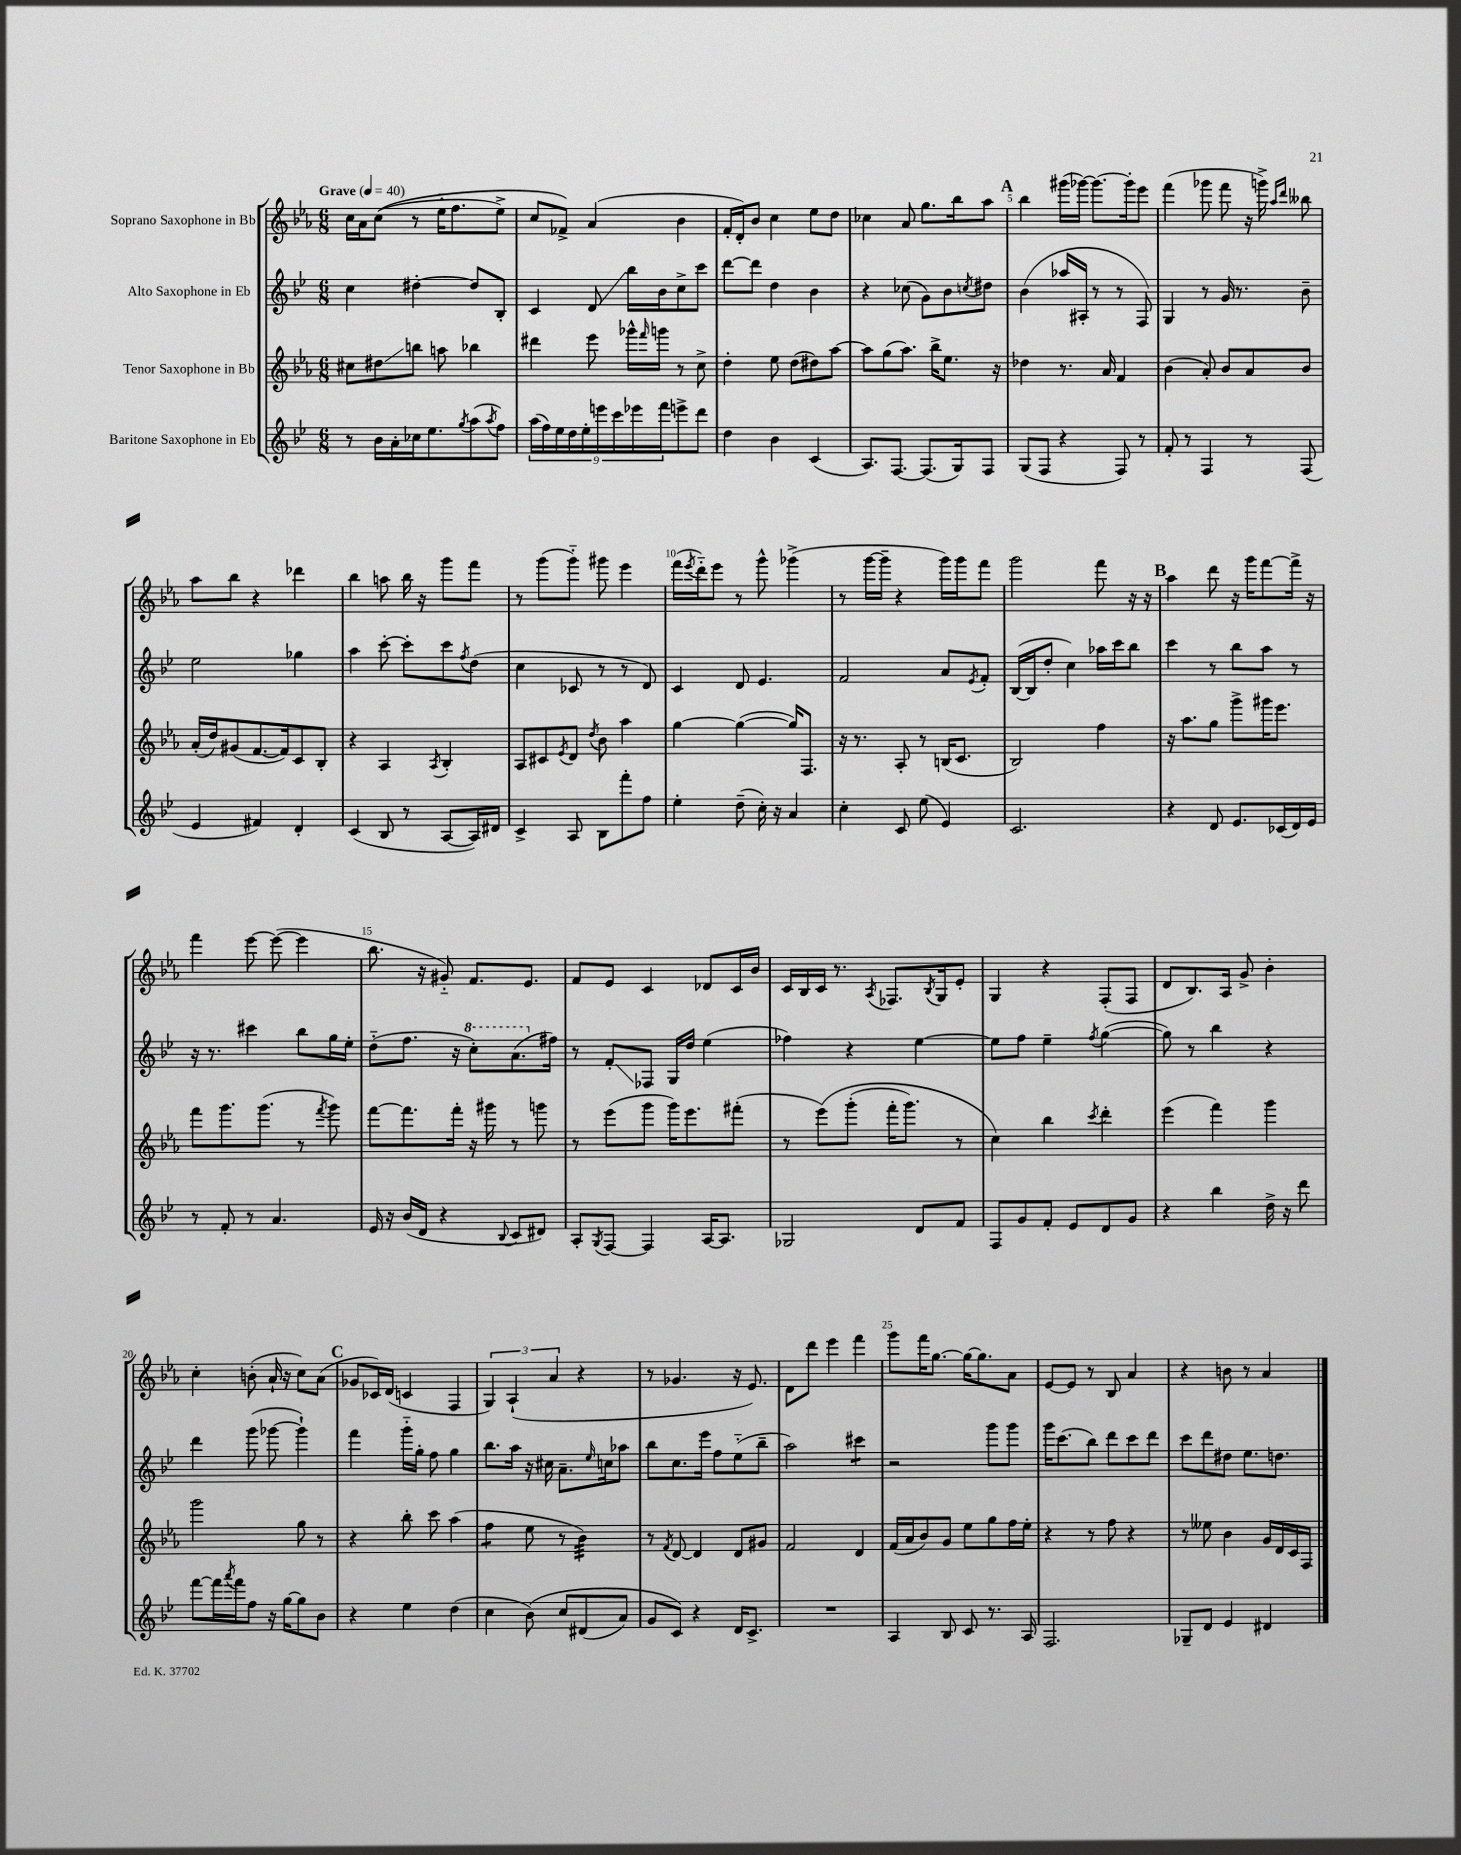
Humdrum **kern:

**kern	**kern	**kern	**kern
*staff4	*staff3	*staff2	*staff1
*clefG2	*clefG2	*clefG2	*clefG2
*k[b-e-]	*k[b-e-a-]	*k[b-e-]	*k[b-e-a-]
*M6/8	*M6/8	*M6/8	*M6/8
*MM40	*MM40	*MM40	*MM40
8r	8cc#	4cc	16cc
.	.	.	16a-
16b-	8dd#	.	&((8cc
16a'	.	.	.
16cc-	8bb	[4dd#'	8r
8.ee-	.	.	.
.	8aa	.	16ee-'~
.	.	.	8.ff
8qgg	.	.	.
(8aa	4bb-	8dd#]	.
8qaa	.	.	.
8ff)	.	8B-'	8ee-^)
=	=	=	=
(18aa	4ddd#	4c	8cc
18ff)	.	.	.
18ee-	.	.	.
.	.	.	8f-^&)
18dd	.	.	.
18ee-'	.	.	.
.	8eee-	8d	(4a-
18eee	.	.	.
18ccc	.	.	.
.	16ggg-^^	16bb-	.
18eee-	.	.	.
.	16qqfff	.	.
.	16ggg	16b-	.
18fff	.	.	.
8eee^	8r	8cc^	4b-
8ddd	8cc^	8ccc	.
=	=	=	=
4dd	4dd'	[8ddd	16f'
.	.	.	16d')
.	.	8ddd]	8b-
4b-	8ee-	4dd	4cc
.	(8dd	.	.
(4c	8dd#)	4b-	8ee-
.	[8aa-	.	8dd
=	=	=	=
8.A)	8aa-]	4r	4cc-
.	(8gg	.	.
[8.F	.	.	.
.	8.aa-)	(8cc-	8a-
(8.F]	.	8g)	8.gg
.	16bb-^	.	.
.	8.ee-	8b-	.
16G)	.	.	16bb-
.	.	8qcc	.
8F	.	8dd#	8aa-
.	16r	.	.
=	=	=	=
(8G	4dd-	(4b-	4bb-
8F	.	.	.
4r	8.r	16aa-	(16ggg#
.	.	16A#'	[16ggg-)
.	.	8r	8.ggg-_
.	16a-	.	.
8F)	4f	8r	.
.	.	.	16ggg-']
8r	.	8F)	8eee-
=	=	=	=
8f'	(4b-	4G	(4fff
8r	.	.	.
4F	8a-')	8r	8ggg-
.	8b-	16g	8fff
.	.	8.r	.
8r	8a-	.	16r
.	.	.	16ggg^)
.	.	.	16qqaa-
.	.	.	16qqddd
(8F	8b-	8b-~	8bb--
=	=	=	=
4e-	(16a-'	2ee-	8aa-
.	16dd)	.	.
.	(8g#	.	8bb-
4f#)	[8.f	.	4r
.	16f])	.	.
4d'	8c	4gg-	4ddd-
.	8B-'	.	.
=	=	=	=
(4c	4r	4aa	4bb-
8B-	4A-	[8ccc'	8aa
8r	.	8ccc']	16bb-
.	.	.	16r
.	8qA-	.	.
[8A	4B-'	8ccc	8ggg
.	.	8qff	.
16A])	.	(8dd	8fff
16d#	.	.	.
=	=	=	=
4c^	8A-	4cc	8r
.	8c#	.	(8ggg
.	8qe-	.	.
8A	8d	8c-	8ggg'~)
.	8qdd	.	.
8B-	8b-	8r	8ggg#
8fff'	4aa-	8r	4eee-
8ff	.	8d)	.
=	=	=	=
4ee-'	[4gg	4c	(16fff
.	.	.	8qeee-
.	.	.	16ddd'~)
.	.	.	8eee-
(8dd~	(4gg_	8d	8r
16cc')	.	4.e-	8ggg^^
16r	.	.	.
4a	16gg])	.	(4ggg-^
.	8.F	.	.
=	=	=	=
4cc'	16r	2f	8r
.	8.r	.	.
.	.	.	[16ggg
.	.	.	16ggg~]
8c	8A-'	.	4r
(8ee-	8r	.	.
4e-)	(16B	8a	16ggg)
.	8.c	.	16ggg
.	.	8qe-	.
.	.	8f'	8fff
=	=	=	=
2.c	2B-)	([16B-	2ggg
.	.	16B-]	.
.	.	8dd'	.
.	.	4cc)	.
.	4ff	16aa-	8fff
.	.	16ccc	.
.	.	8bb-	16r
.	.	.	16r
=	=	=	=
4r	16r	4ccc	4aa-
.	8.aa-	.	.
8d	8gg	8r	8ddd
8.e-	8ggg^	8bb-	16r
.	.	.	16ggg
.	16ggg#	8aa	[8fff
(16c-	8.eee-	.	.
16d)	.	8r	16fff^]
16e-	.	.	16r
=	=	=	=
8r	8fff	16r	4fff
.	.	8.r	.
8f'	8.ggg	.	.
8r	.	4ccc#	[8eee-
.	(8.ggg	.	.
4.a	.	.	(8eee-_
.	8r	8bb-	4eee-]
.	8qfff	.	.
.	8ggg)	16gg	.
.	.	16ee-'	.
=	=	=	=
16e-	[8fff	(8dd'~	8.bb-
16r	.	.	.
(16b-	8.fff]	8.ff	.
16d	.	.	16r
4r	.	.	8g#'~)
.	16fff'	16r	.
.	16r	8ccc')	8.f
.	16ggg#	.	.
8qqB-	.	.	.
8c	8r	(8.aa	.
.	.	.	8.e-
8d#)	8ggg	.	.
.	.	16ff#)	.
=	=	=	=
8A'	8r	8r	8f
8qG	.	.	.
[8F	(8eee-	8f'	8e-
4F]	8ggg	8F-	4c
.	16ggg)	16G	.
.	8.eee-	16dd	.
[16A	.	(4ee-	8d-
8.A]	.	.	.
.	(8fff#'	.	16c
.	.	.	16b-
=	=	=	=
2G-	8r	4ff-)	16c
.	.	.	16B-
.	&(8eee-)	.	16c
.	.	.	8.r
.	(8ggg'	4r	.
.	.	.	8qA-
.	16fff'	.	8.F-
.	8.ggg)	.	.
8d	.	[4ee-	.
.	.	.	8qB-
.	.	.	16G
8f	8r	.	8e-'
=	=	=	=
8F	4cc&)	8ee-]	4G
8g	.	8ff	.
8f'	4bb-	4ee-~	4r
8e-	.	.	.
.	8qccc	8qff	.
8d	4ddd'	([4gg	(8F'
8g	.	.	8F
=	=	=	=
4r	(4eee-	8gg])	8d
.	.	8r	8.B-)
4bb-	4fff)	4bb-	.
.	.	.	16A-
.	.	.	8g^
16dd^	4ggg	4r	4b-'
16r	.	.	.
8ddd	.	.	.
=	=	=	=
[8fff	2ggg	4ddd	4cc'
16fff]	.	.	.
8qaaa	.	.	.
16fff	.	.	.
8ff	.	(8ggg	(8b'
16r	.	[8ggg-	16a-`
[16gg	.	.	16r
8gg]	8gg	4ggg-`])	8cc)
8b-	8r	.	(8a-
=	=	=	=
4r	4r	4fff	8g-
.	.	.	16c-)
.	.	.	(16d
4ee-	8bb-'	16ggg'~	4c
.	.	16gg'	.
.	8ccc	8ff	.
(4dd	(4aa-	4gg	4F
=	=	=	=
4cc	4ff	8.bb-	6G)
.	.	.	(6A-`
.	.	16aa	.
&(8b-)	8ee-	16r	.
.	.	16cc#	.
.	.	.	6a-
8cc	8r	8.a~	.
(8d#	4b-)	.	4r
.	.	16qqee-	.
.	.	16cc	.
8a)	.	8aa-	.
=	=	=	=
8g	8r	8bb-	8r
.	8qf	.	.
8c&)	[8d	8.cc	4.g-
4r	4d]	.	.
.	.	16eee-	.
.	.	8ff	.
16d	8d	(8ee-'~	16r
8.c^	.	.	8.e-)
.	8g#	8bb-~	.
=	=	=	=
2.r	2f	2aa)	8d
.	.	.	8ddd
.	.	.	4eee-
.	4d	4ccc#	4fff
=	=	=	=
4A	(16f	2r	8ggg
.	16a-	.	.
.	8b-)	.	16fff
.	.	.	[8.gg
8B-	8g	.	.
8c	8ee-	.	16gg_
.	.	.	8.gg]
8.r	8gg	8ggg	.
.	16ff	8ggg	8a-
16A	16ee-'	.	.
=	=	=	=
2.F	4r	16ggg	[8e-
.	.	(8.ccc	.
.	.	.	8e-]
.	8r	8bb-)	8r
.	8ff	8ddd	8B-
.	4r	8ccc	4a-
.	.	8ddd	.
=	=	=	=
8G-~	8r	8ccc	4r
8d	8ee--	8ddd	.
4e-	4b-	8dd#	8b
.	.	8.ee-	8r
4d#	16g	.	4a-
.	16d	8.dd	.
.	16c	.	.
.	16F	.	.
==	==	==	==
*-	*-	*-	*-
